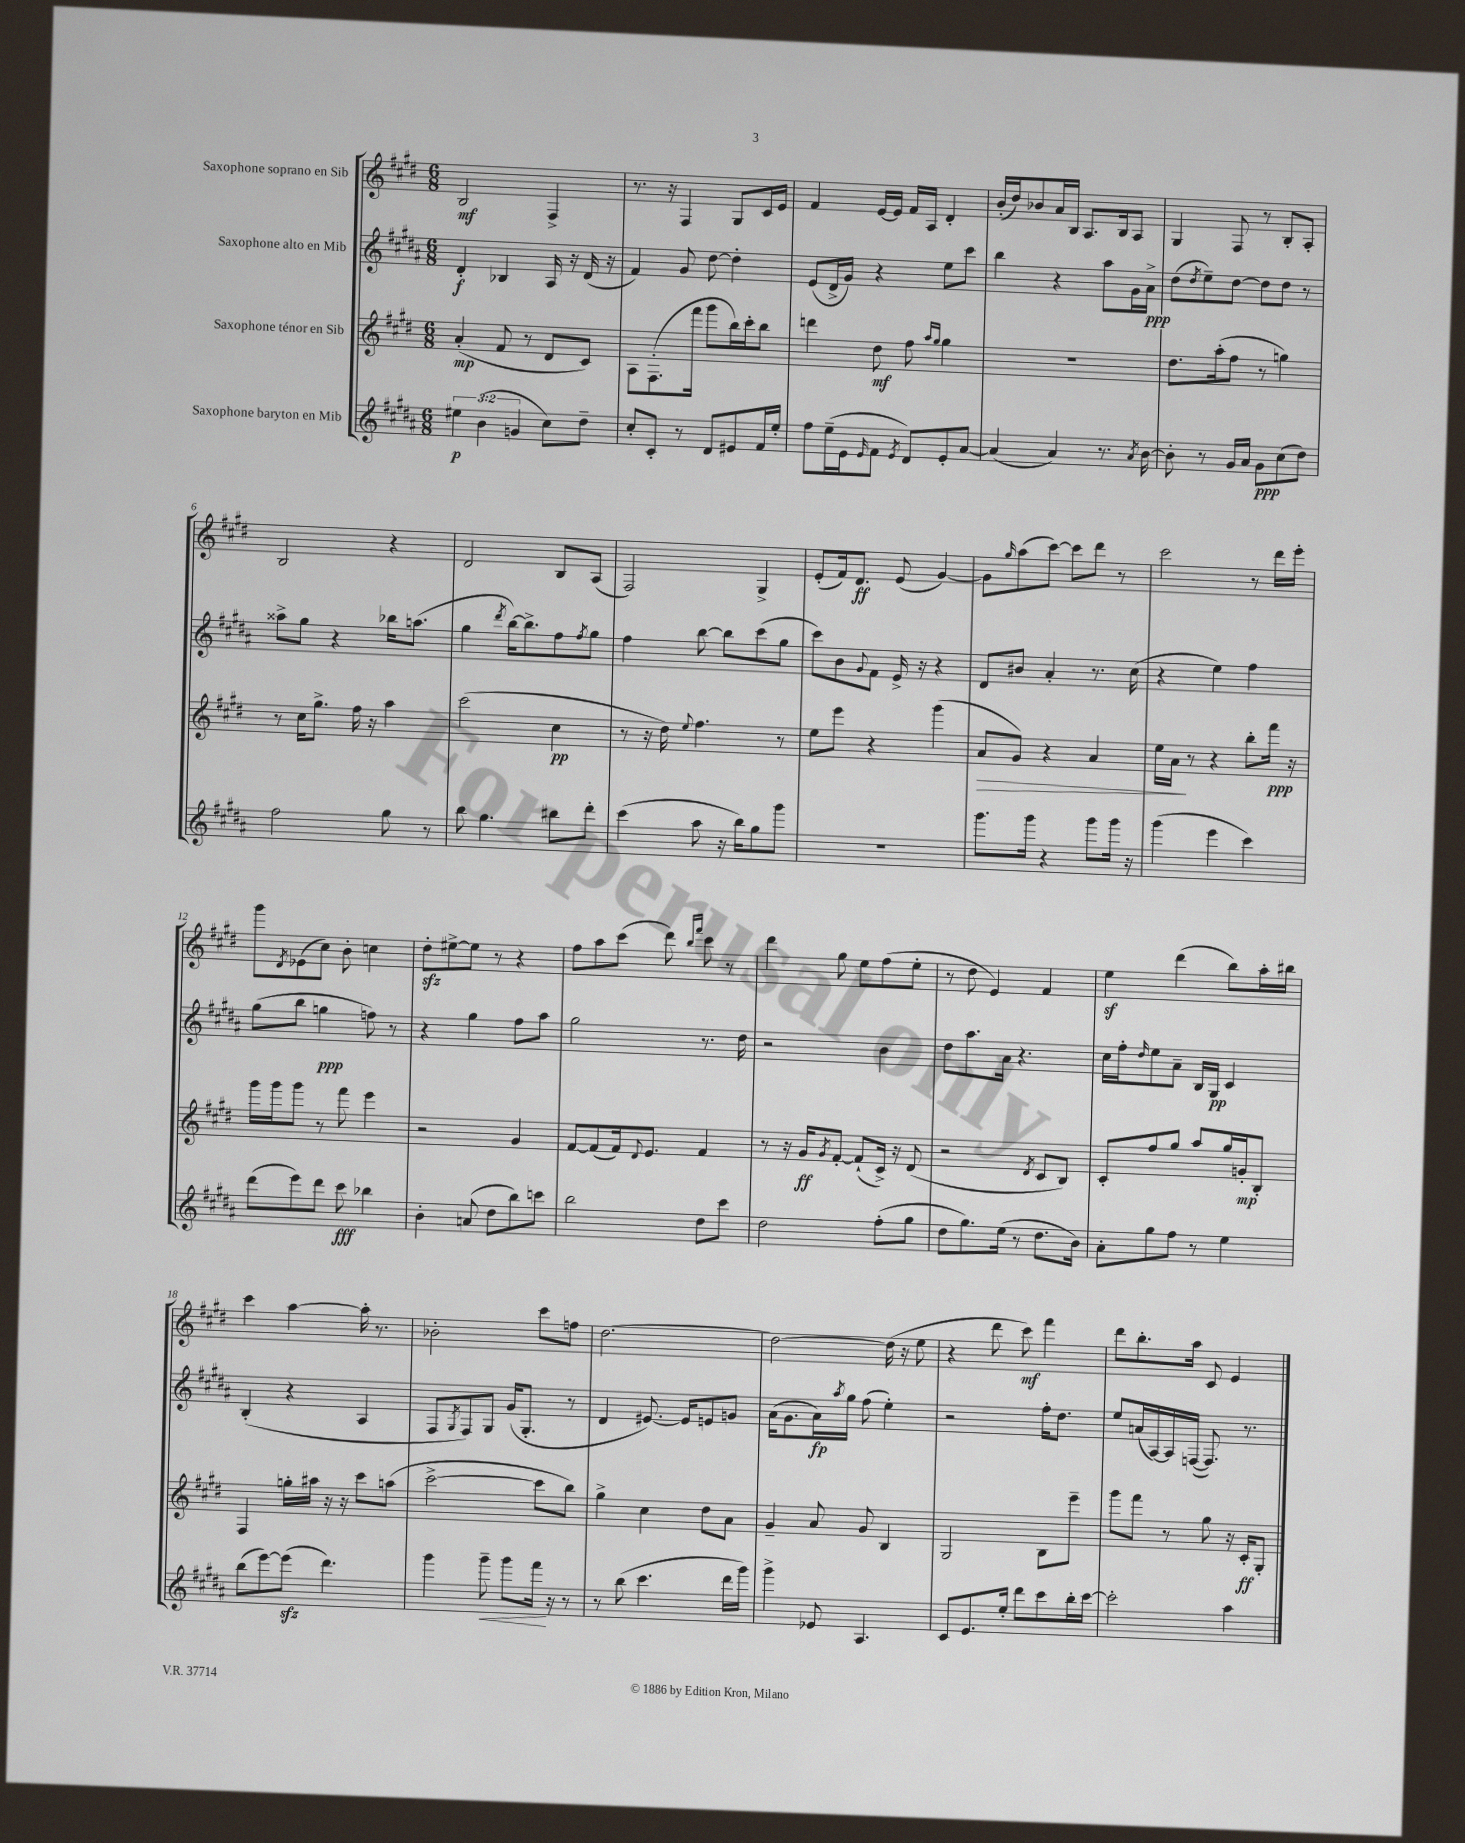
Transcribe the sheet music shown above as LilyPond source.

<<
\new StaffGroup <<
\new Staff = "s0" \with { instrumentName = "Saxophone soprano en Sib" } {
    \clef treble \key e \major \numericTimeSignature \time 6/8
    b2\mf fis4-> |
    r8. r16 fis4 gis8 cis'16 e'16 |
    fis'4 e'16~ e'16 fis'16 a16 dis'4-. |
    b'16-.( dis''16) bes'8 a'16 b16 a8. b16 a8 |
    gis4 fis8 r8 b8-. a8-. |
    b2 r4 |
    dis'2 b8 a8( |
    fis2) gis4-> |
    e'8-.( fis'16) dis'8.\ff e'8( gis'4~) |
    gis'8 \grace { gis''16 } a''8( cis'''8~) cis'''8 dis'''8 r8 |
    cis'''2 r8 dis'''16 e'''16-. |
    gis'''8 \acciaccatura { dis'8 } ees'8( cis''8) b'8-. c''4 |
    dis''8-.\sfz eis''8~-> eis''8 r8 r4 |
    fis''8 a''8 cis'''8( dis'''8) \grace { b''16 fis'''16 } cis'''8 r8 |
    dis'''4 gis''8 e''8 fis''8( e''8-. |
    r8 dis''8 e'4) fis'4 |
    e''4\sf dis'''4( b''8) a''16-. bis''16 |
    cis'''4 a''4~ a''16-. r8. |
    bes'2-. cis'''8 f''8 |
    dis''2.~ |
    dis''2~ dis''16( r16 e''8 |
    r4 dis'''8 cis'''8\mf) fis'''4 |
    dis'''8 b''8.-. a''16 cis'8 e'4 \bar "|." |
}
\new Staff = "s1" \with { instrumentName = "Saxophone alto en Mib" } {
    \clef treble \key b \major \numericTimeSignature \time 6/8
    dis'4-.\f bes4 ais16 r16 dis'16( r16 |
    fis'4) gis'8 dis''8~ dis''4-. |
    e'8( dis'16-> gis'16) r4 e''8 cis'''8 |
    b''4 r4 ais''8 gis'16 ais'16->\ppp |
    dis''8( \acciaccatura { dis''8 } e''8--) dis''8~ dis''8 dis''8 r8 |
    aisis''8-> gis''8 r4 bes''16 a''8.( |
    gis''4 \acciaccatura { dis'''8 } b''16~) b''8.-> fis''8 \acciaccatura { fis''8 } gis''8 |
    fis''4 b''8~ b''8 cis'''8( gis''8 |
    cis'''8) b'8 \appoggiatura { gis'8 } fis'8 e'16-> r16 r4 |
    dis'8 bis'8 ais'4-. r8. cis''16( |
    r4 e''4) fis''4 |
    gis''8( b''8 g''4\ppp f''8) r8 |
    r4 gis''4 fis''8 ais''8 |
    gis''2 r8. dis''16 |
    r2 b'4 |
    dis''8 ais''8. ais'16 r4. |
    cis''16 fis''16-. \grace { dis''16 } e''8 ais'8-- b16 gis16\pp cis'4 |
    b4-.( r4 ais4 |
    fis8 \acciaccatura { gis8 } fis8) gis8 gis'16( gis8.-. r8 |
    dis'4 eis'8.~) eis'16 e'8 g'8 |
    ais'16( gis'8. ais'16\fp) \acciaccatura { ais''8 } gis''16 fis''8( e''4-.) |
    r2 fis''16-. dis''8. |
    e''8 a'16( ais16~) ais16 f16~( f8.) r8. \bar "|." |
}
\new Staff = "s2" \with { instrumentName = "Saxophone ténor en Sib" } {
    \clef treble \key e \major \numericTimeSignature \time 6/8
    a'4-.\mp( fis'8 r8 dis'8 cis'8) |
    a8 fis8.-.( fis'''16 gis'''8 b''16) cis'''16-. b''8 |
    d'''4 dis''8\mf fis''8 \grace { a''16 gis''16 } gis''4 |
    R2. |
    dis''8. a''16-.( fis''8 r8 g''4) |
    r8 cis''16 gis''8.-> fis''16 r16 a''4 |
    cis'''2( cis''4\pp |
    r8 r16 dis''16) \appoggiatura { e''8 } fis''4. r8 |
    e''8 e'''8 r4 gis'''4( |
    a'8\> gis'8) r4 a'4 |
    e''16 a'16\! r8 r4 b''8-. fis'''16\ppp r16 |
    gis'''16 gis'''16 gis'''8 r8 fis'''8 e'''4 |
    r2 gis'4 |
    fis'8~ fis'8( fis'16) \appoggiatura { dis'8 } e'8. fis'4 |
    r8 r16 gis'16\ff \acciaccatura { gis'8 } fis'8~-. fis'8-!( cis'16->) r16 dis'8( |
    r2 \acciaccatura { dis'8 } cis'8 b8) |
    cis'8-. fis''8 gis''8 a''8 gis''16 g'16-.\mp b8-. |
    fis4 g''16-. ais''16 r16 r16 cis'''8 a''8( |
    cis'''2~-> cis'''8 b''8) |
    gis''4-> cis''4 dis''8 a'8 |
    gis'4-- a'8 gis'8 b4 |
    gis2 b8 e'''8-- |
    gis'''8 fis'''8 r8 gis''8 r16 cis'16-.\ff gis8-. \bar "|." |
}
\new Staff = "s3" \with { instrumentName = "Saxophone baryton en Mib" } {
    \clef treble \key b \major \numericTimeSignature \time 6/8 \override Staff.TupletNumber.text = #tuplet-number::calc-fraction-text
    \tuplet 3/2 { eis''4\p b'4( g'4 } cis''8) dis''8-- |
    cis''8-. cis'8-. r8 dis'8 eis'8 fis'16 e''16-. |
    fis''8 e''16--( e'16 \grace { e'16 } fis'8 \acciaccatura { e'8 } dis'8) e'8-. ais'8~ |
    ais'4( ais'4) r8. \acciaccatura { ais'8 } b'16~ |
    b'8-. r8 gis'16 ais'16 gis'8\ppp cis''8( dis''8) |
    fis''2 gis''8 r8 |
    b''8 gis''4. bis''8 dis'''8-. |
    cis'''4( ais''8 r16 b''16) gis''8 gis'''8 |
    R2. |
    gis'''8. gis'''16 r4 gis'''8 gis'''16 r16 |
    gis'''4( e'''4 cis'''4) |
    dis'''8( e'''8) dis'''8 cis'''8\fff bes''4 |
    b'4-. a'8( dis''8 b''8) c'''8 |
    b''2 dis''8 cis'''8 |
    dis''2 fis''8-.( gis''8 |
    dis''8 gis''8.) e''16( r8 dis''8. b'16) |
    ais'8-. gis''8 fis''8 r8 e''4 |
    b''8( e'''8~) e'''8\sfz( dis'''4.) |
    gis'''4 gis'''8--\< gis'''8 fis'''16\! r16 r8 |
    r8 b''8( cis'''4. dis'''16 gis'''16) |
    gis'''4-> ees'8 ais4. |
    cis'8 e'8. e''16-. dis'''8 cis'''8 b''16-. cis'''16~ |
    cis'''2-. ais''4 \bar "|." |
}
>>
>>
